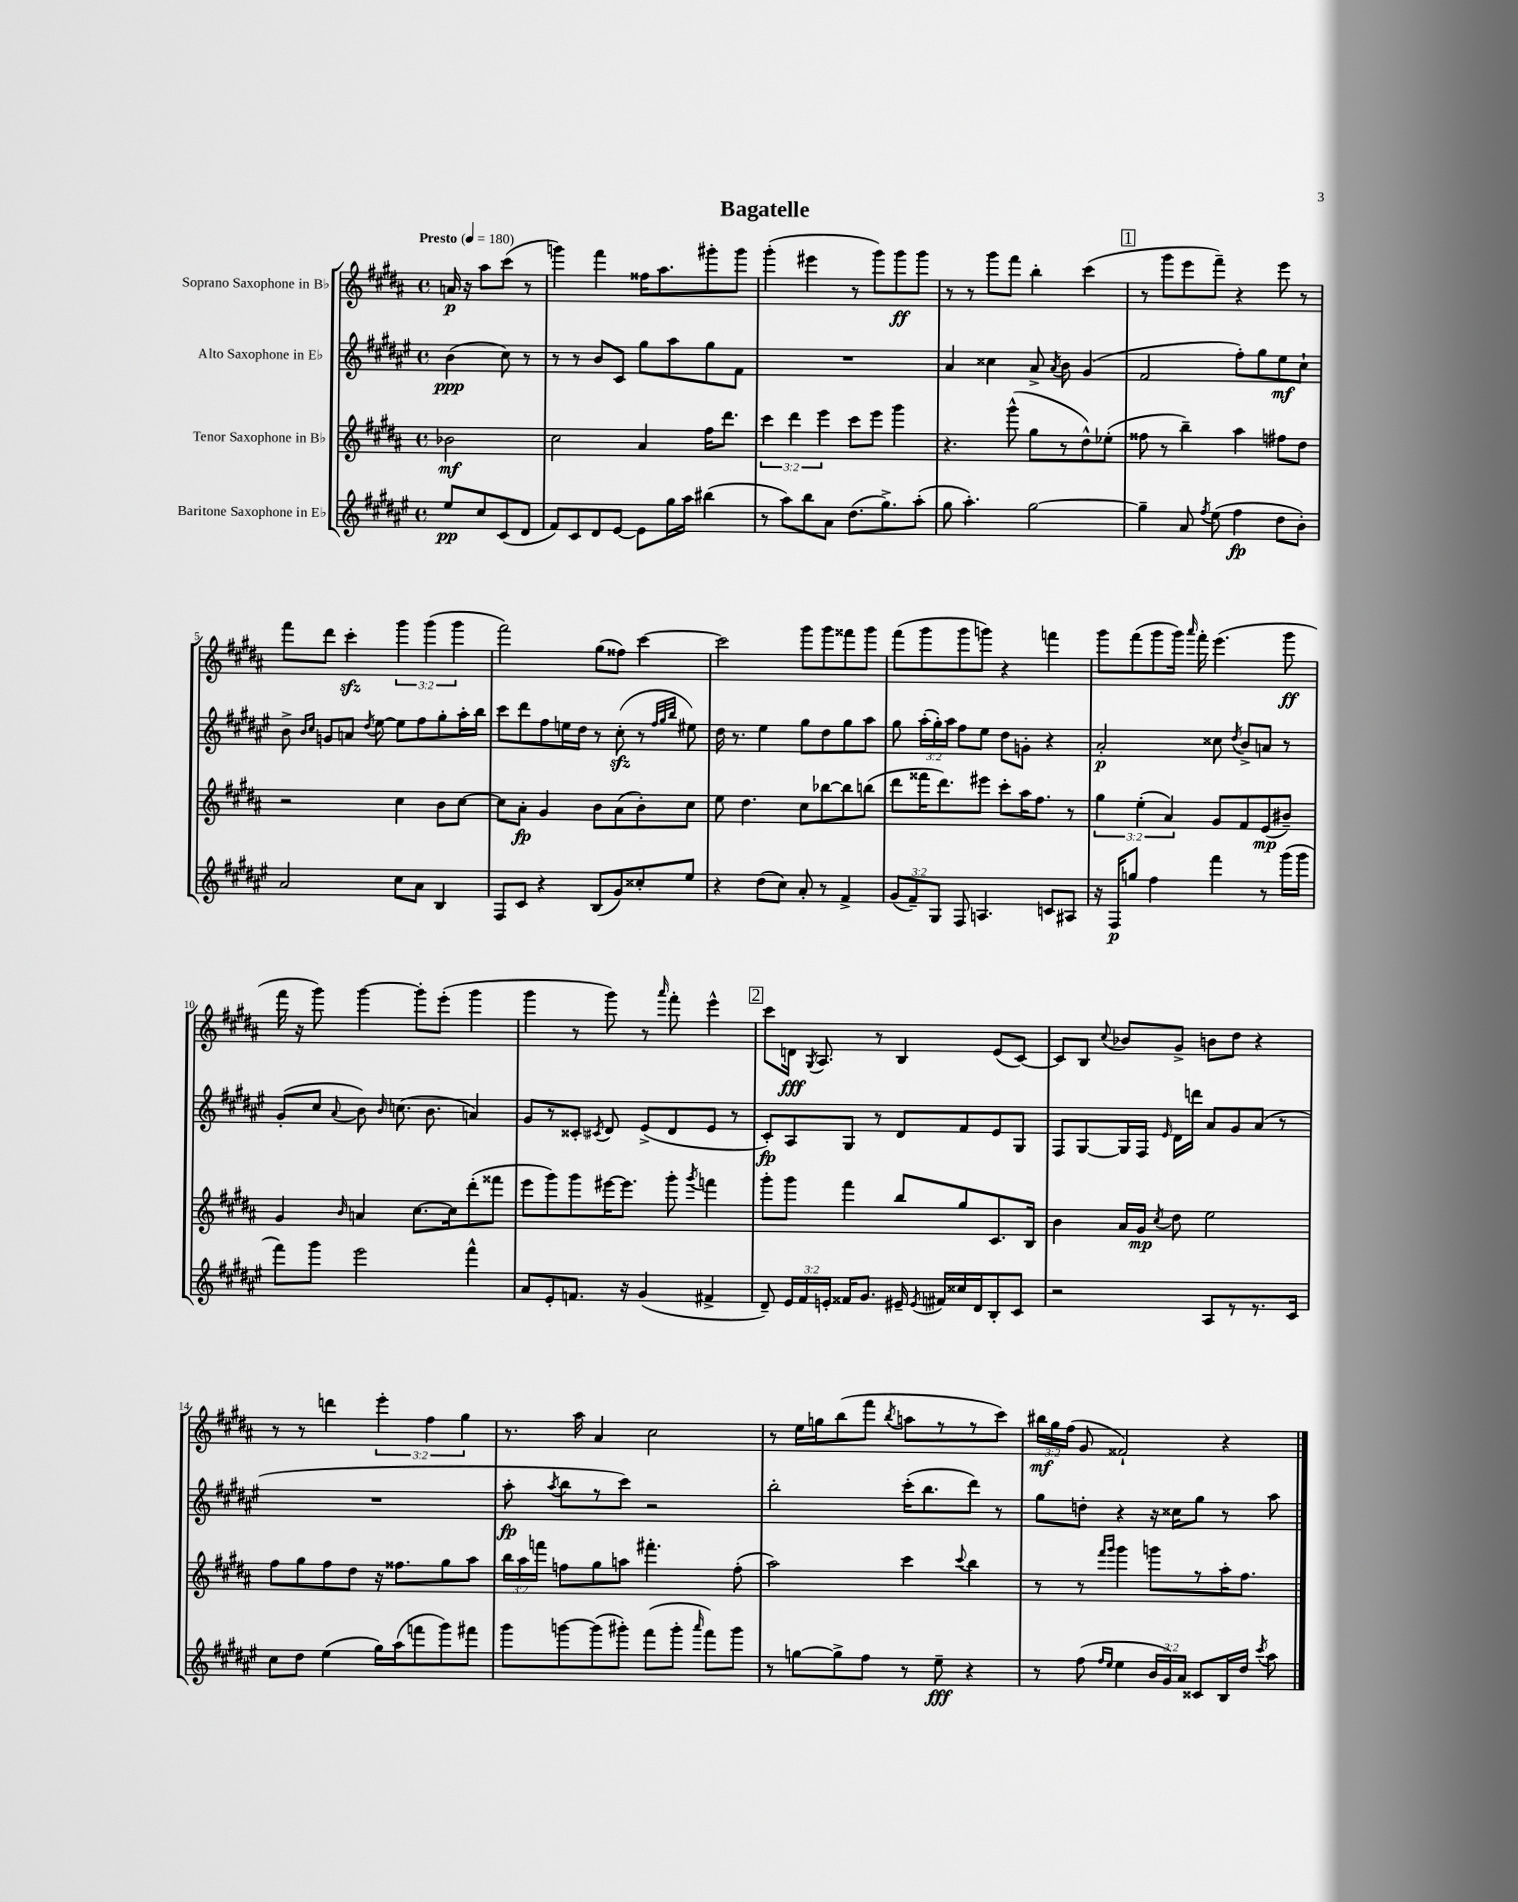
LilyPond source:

\header { title = "Bagatelle" }
<<
\new StaffGroup <<
\new Staff = "s0" \with { instrumentName = "Soprano Saxophone in Bb" } {
    \clef treble \key b \major \defaultTimeSignature \time 4/4 \override Staff.TupletNumber.text = #tuplet-number::calc-fraction-text \partial 2 \tempo "Presto" 4 = 180
    \autoBeamOff a'16\p r16 ais''8[ cis'''8]( r8 |
    g'''4) fis'''4 fisis''16[ ais''8. gis'''8-. gis'''8] |
    gis'''4-.( eis'''4 r8 gis'''8[) gis'''8\ff gis'''8] |
    r8 r8 gis'''8[ fis'''8] b''4-. cis'''4( |
    \mark \markup { \box "1" } r8 gis'''8[ e'''8 fis'''8]--) r4 e'''8 r8 |
    fis'''8[ dis'''8] cis'''4-.\sfz \tuplet 3/2 { gis'''4 gis'''4( gis'''4 } |
    fis'''2) gis''8[( fisis''8]) cis'''4~ |
    cis'''2 gis'''8[ gis'''8 fisis'''8 gis'''8] |
    fis'''8[( gis'''8 gis'''8 g'''8]) r4 f'''4 |
    gis'''8[ fis'''8( gis'''8 gis'''16]) \grace { ais'''16 } fis'''16-. e'''4.( gis'''8\ff |
    fis'''16 r16 gis'''8) gis'''4~ gis'''8[-. e'''8]-.( gis'''4 |
    gis'''4 r8 gis'''8) r8 \grace { ais'''16 } fis'''8-. e'''4-^ |
    \mark \markup { \box "2" } cis'''8[ d'16]\fff \acciaccatura { gis8 } ais8. r8 b4 e'8[( cis'8]~) |
    cis'8[ b8] \appoggiatura { cis''8 } bes'8[ gis'8]-> b'8[ dis''8] r4 |
    r8 r8 d'''4 \tuplet 3/2 { e'''4-. fis''4 gis''4 } |
    r8. ais''16 ais'4 cis''2 |
    r8 e''16[ g''16 b''8( fis'''8] \acciaccatura { b''8 } a''8[ r8 r8 cis'''8]) |
    \tuplet 3/2 { bis''16[\mf gis''16 fis''16]( } gis'8 fisis'2-!) r4 \bar "|." |
}
\new Staff = "s1" \with { instrumentName = "Alto Saxophone in Eb" } {
    \clef treble \key fis \major \defaultTimeSignature \time 4/4 \override Staff.TupletNumber.text = #tuplet-number::calc-fraction-text \partial 2
    \autoBeamOff b'4\ppp( cis''8) r8 |
    r8 r8 b'8[ cis'8] gis''8[ ais''8 gis''8 fis'8] |
    R1 |
    ais'4 cisis''4 ais'8-> \acciaccatura { ais'8 } b'8 gis'4( |
    \mark \markup { \box "1" } fis'2 fis''8[-.) gis''8 eis''8\mf cis''8]-! |
    b'8-> \grace { b'16[ cis''16] } g'8[ a'8] \acciaccatura { dis''8 } eis''8~ eis''8[ fis''8 gis''8-. ais''16-. b''16] |
    cis'''8[ dis'''8 fis''8 e''16 dis''16] r8 cis''8-.\sfz( r8 \grace { fis''32[ gis''32 b''32] } eis''8) |
    dis''16 r8. eis''4 gis''8[ dis''8 gis''8 ais''8] |
    gis''8 \tuplet 3/2 { ais''16[-.( gis''16-.) ais''16] } fis''8[ eis''8] dis''8[ g'8]-. r4 |
    ais'2-.\p cisis''8 \acciaccatura { dis''8 } b'8[-> a'8] r8 |
    gis'8[-.( cis''8] \appoggiatura { ais'8 } b'8) \grace { b'16 } c''8.( b'8. a'4) |
    gis'8[ r8 cisis'8]-. \acciaccatura { cis'8 } dis'8 eis'8[->( dis'8 eis'8] r8 |
    \mark \markup { \box "2" } cis'8[-.\fp) ais8 gis8] r8 dis'8[ fis'8 eis'8 gis8] |
    fis8[ gis8~ gis16 fis16] \grace { eis'16 } dis'16[ d'''16] ais'8[ gis'8 ais'8]( r8 |
    R1 |
    ais''8-.\fp \acciaccatura { ais''8 } b''8[ r8 cis'''8]) r2 |
    b''2-. cis'''16[-.( b''8. dis'''8]) r8 |
    gis''8[ d''8]-. r4 r16 cisis''16[ gis''8] r8 ais''8 \bar "|." |
}
\new Staff = "s2" \with { instrumentName = "Tenor Saxophone in Bb" } {
    \clef treble \key b \major \defaultTimeSignature \time 4/4 \override Staff.TupletNumber.text = #tuplet-number::calc-fraction-text \partial 2
    \autoBeamOff bes'2\mf |
    cis''2 ais'4 fis''16[ dis'''8.] |
    \tuplet 3/2 { cis'''4 dis'''4 e'''4 } cis'''8[ e'''8] gis'''4 |
    r4. gis'''8-^( gis''8[ r8 dis''8-^) ees''8]-.( |
    \mark \markup { \box "1" } fisis''8 r8 b''4--) ais''4 fis''8[ dis''8] |
    r2 cis''4 b'8[ cis''8]~ |
    cis''8[ ais'8]-.\fp gis'4 b'8[ ais'8( b'8-.) cis''8] |
    e''8 dis''4. cis''8[ bes''8~ bes''8 b''8]( |
    dis'''8[ fisis'''16 dis'''8.) eis'''8] cis'''8[-. ais''16 fis''8.] r8 |
    \tuplet 3/2 { gis''4 e''4-.( ais'4) } gis'8[ fis'8 e'8\mp( bis'8]--) |
    gis'4 \grace { b'16 } a'4 cis''8.[~ cis''16 dis'''8-.( fisis'''8] |
    e'''8[ gis'''8) gis'''8 eis'''16~ eis'''8.] gis'''8-. \acciaccatura { gis'''8 } f'''4 |
    \mark \markup { \box "2" } gis'''8[-. gis'''8] fis'''4 b''8[ gis''8 cis'8. b16] |
    b'4 ais'16[ gis'16]\mp \acciaccatura { cis''8 } dis''8 e''2 |
    fis''8[ gis''8 fis''8 dis''8] r16 fisis''8.[ gis''8 ais''8] |
    \tuplet 3/2 { b''16[ ais''16 f'''16] } f''8[ gis''8 a''8] fis'''4.-. f''8-.( |
    ais''2) cis'''4 \appoggiatura { cis'''8 } b''4 |
    r8 r8 \grace { fis'''16[ gis'''16] } gis'''4 g'''8[ r8 ais''16-. fis''8.] \bar "|." |
}
\new Staff = "s3" \with { instrumentName = "Baritone Saxophone in Eb" } {
    \clef treble \key fis \major \defaultTimeSignature \time 4/4 \override Staff.TupletNumber.text = #tuplet-number::calc-fraction-text \partial 2
    \autoBeamOff eis''8[\pp cis''8 cis'8( dis'8] |
    fis'8[) cis'8 dis'8 eis'8]~ eis'8[ gis''16 ais''16] bis''4( |
    r8 ais''8[) b''8 ais'8] dis''8.[( gis''8.->) ais''8]-.( |
    gis''8 ais''4.-.) gis''2~ |
    \mark \markup { \box "1" } gis''4-- ais'8 \acciaccatura { fis''8 } eis''8( fis''4\fp dis''8[ b'8]-.) |
    ais'2 cis''8[ ais'8] b4 |
    fis8[ cis'8] r4 b8[( gis'8) cisis''8-. eis''8] |
    r4 dis''8[( cis''8]) ais'8-. r8 fis'4-> |
    \tuplet 3/2 { gis'8[( fis'8--) gis8] } fis8 a4. c'8[ ais8] |
    r16 fis16[\p g''8] fis''4 fis'''4 r8 gis'''16[( gis'''16] |
    fis'''8[) gis'''8] eis'''2 fis'''4-^ |
    ais'8[ eis'8-. f'8.] r16 gis'4( fis'4-> |
    \mark \markup { \box "2" } dis'8--) \tuplet 3/2 { eis'16[ fis'16 e'16]-. } fisis'16[ gis'8.] eis'16-- \acciaccatura { eis'8 } fis'16[ cisis''16 dis'16 b8-. cis'8] |
    r2 ais8[ r8 r8. cis'16] |
    cis''8[ dis''8] eis''4( gis''16[) ais''16( f'''8 gis'''8) fis'''8] |
    gis'''8[ g'''8~ g'''8( gis'''8]-.) fis'''8[( gis'''8]-. \grace { ais'''16 } fis'''8[) gis'''8] |
    r8 g''8[~ g''8-> fis''8] r8 eis''8--\fff r4 |
    r8 fis''8( \grace { fis''16[ eis''16] } eis''4 \tuplet 3/2 { b'16[ gis'16) ais'16] } cisis'8[ b16 dis''16] \acciaccatura { cis'''8 } ais''8 \bar "|." |
}
>>
>>
